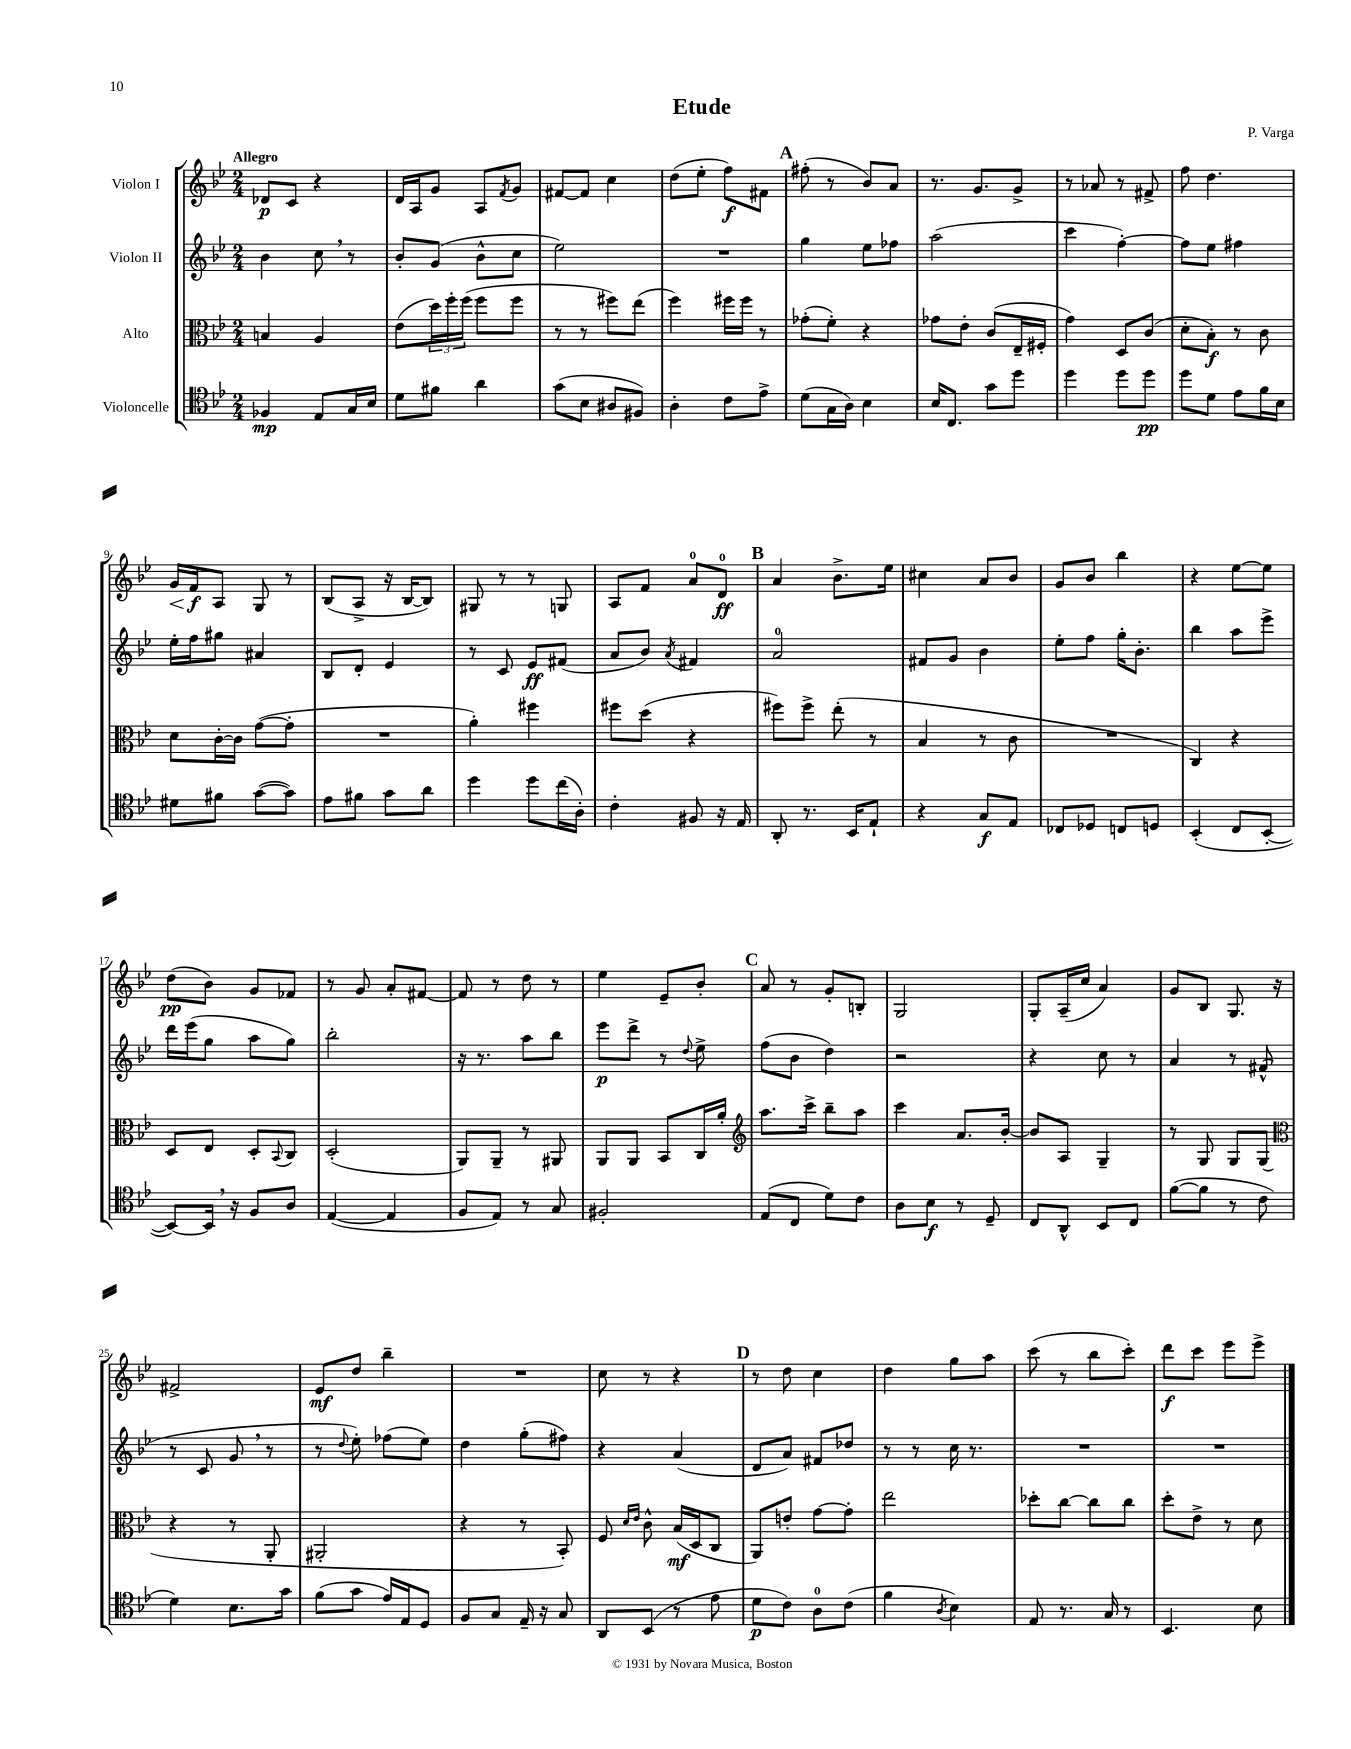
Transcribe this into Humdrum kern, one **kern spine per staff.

**kern	**dynam	**kern	**dynam	**kern	**dynam	**kern	**dynam
*part4	*part4	*part3	*part3	*part2	*part2	*part1	*part1
*staff4	*staff4	*staff3	*staff3	*staff2	*staff2	*staff1	*staff1
*I"Violoncelle	*	*I"Alto	*	*I"Violon II	*	*I"Violon I	*
*clefC4	*	*clefC3	*	*clefG2	*	*clefG2	*
*k[b-e-]	*	*k[b-e-]	*	*k[b-e-]	*	*k[b-e-]	*
*M2/4	*	*M2/4	*	*M2/4	*	*M2/4	*
=1	=1	=1	=1	=1	=1	=1	=1
!	!	!	!	!	!	!LO:TX:a:B:t=Allegro	!
4F-X/	mp	4Bn/	.	4b-\	.	8d-X/L	p
.	.	.	.	.	.	8c/J	.
8E-/L	.	4A/	.	8cc,\	.	4r	.
16G/L	.	.	.	8r	.	.	.
16B-/JJ	.	.	.	.	.	.	.
=2	=2	=2	=2	=2	=2	=2	=2
8d\L	.	(8e-\L	.	8b-'/L	.	16d/LL	.
.	.	.	.	.	.	16A/J	.
8f#X\J	.	24dd\L)	.	(8g/J	.	8g/J	.
.	.	24ff'\	.	.	.	.	.
.	.	(24ff\JJ	.	.	.	.	.
4a\	.	8ff\L	.	8b-^^\L	.	8A/L	.
.	.	.	.	.	.	8qf/	.
.	.	8ff\J	.	8cc\J	.	8g/J	.
=3	=3	=3	=3	=3	=3	=3	=3
(8g\L	.	8r	.	2ee-\)	.	[8f#X/L	.
8B-\J	.	8r	.	.	.	8f#/J]	.
8A#X/L	.	8ff#X\L)	.	.	.	4cc\	.
8F#X/J)	.	(8ee-\J	.	.	.	.	.
=4	=4	=4	=4	=4	=4	=4	=4
4A'\	.	4ff\)	.	2r	.	(8dd\L	.
.	.	.	.	.	.	8ee-'\J	.
8c\L	.	16ff#X\LL	.	.	.	8ff\L)	f
.	.	16ff#\JJ	.	.	.	.	.
8e-^\J	.	8r	.	.	.	8f#X\J	.
!!LO:REH:place=s1:t=A
=5	=5	=5	=5	=5	=5	=5	=5
(8d\L	.	(8g-X'\L	.	4gg\	.	(8ff#X'\	.
16G\L	.	8f'\J)	.	.	.	8r	.
16A\JJ)	.	.	.	.	.	.	.
4B-\	.	4r	.	8ee-\L	.	8b-/L)	.
.	.	.	.	8ff-X\J	.	8a/J	.
=6	=6	=6	=6	=6	=6	=6	=6
16B-/KL	.	8g-X\L	.	(2aa\	.	8.r	.
8.C/J	.	.	.	.	.	.	.
.	.	8e-'\J	.	.	.	.	.
.	.	.	.	.	.	8.g/L	.
8g\L	.	(8c/L	.	.	.	.	.
8dd\J	.	16E-~/L	.	.	.	8g^/J	.
.	.	16F#X'/JJ	.	.	.	.	.
=7	=7	=7	=7	=7	=7	=7	=7
4dd\	.	4g\)	.	4ccc\	.	8r	.
.	.	.	.	.	.	8a-X/	.
8dd\L	.	8D/L	.	[4ff'\)	.	8r	.
8dd\J	pp	(8c/J	.	.	.	8f#X^/	.
=8	=8	=8	=8	=8	=8	=8	=8
8dd\L	.	8d'\L	.	8ff\L]	.	8ff\	.
8d\J	.	8B-'\J)	f	8ee-\J	.	4.dd\	.
8e-\L	.	8r	.	4ff#X\	.	.	.
16f\L	.	8c\	.	.	.	.	.
16B-\JJ	.	.	.	.	.	.	.
!!LO:LB:g=z
=9	=9	=9	=9	=9	=9	=9	=9
!	!	!	!	!	!	!	!LO:HP:b
8d#X\L	.	8d\L	.	16ee-'\LL	.	16g/LL	<
.	.	.	.	16ff\J	.	16f/J	f
8f#X\J	.	[16c'\L	.	8gg#X\J	.	8A/J	[
.	.	16c\JJ]	.	.	.	.	.
([8g\L	.	([8g\L	.	4a#X/	.	8G/	.
8g\J])	.	8g'\J]	.	.	.	8r	.
=10	=10	=10	=10	=10	=10	=10	=10
8e-\L	.	2r	.	8B-/L	.	(8B-/L	.
8f#X\J	.	.	.	8d'/J	.	8A^/J	.
8g\L	.	.	.	4e-/	.	16r	.
.	.	.	.	.	.	[16B-/KL	.
8a\J	.	.	.	.	.	8B-/J])	.
=11	=11	=11	=11	=11	=11	=11	=11
4dd\	.	4a'\)	.	8r	.	8G#X/	.
.	.	.	.	8c/	.	8r	.
8dd\L	.	4ff#X\	.	8e-/L	ff	8r	.
(16cc\L	.	.	.	(8f#X/J	.	8Gn/	.
16A'\JJ)	.	.	.	.	.	.	.
=12	=12	=12	=12	=12	=12	=12	=12
4c'\	.	8ff#X\L	.	8a/L	.	8A/L	.
.	.	(8dd\J	.	8b-/J)	.	8f/J	.
.	.	.	.	8qa/	.	.	.
8F#X/	.	4r	.	4f#X/	.	8a/L	.
16r	.	.	.	.	.	8d/J	ff
16E-/	.	.	.	.	.	.	.
!!LO:REH:place=s1:t=B
=13	=13	=13	=13	=13	=13	=13	=13
8AA'/	.	8ff#X\L)	.	2a/	.	4a/	.
8.r	.	8ff#^\J	.	.	.	.	.
.	.	(8ee-'\	.	.	.	8.b-^\L	.
16BB-/KL	.	.	.	.	.	.	.
8E-`/J	.	8r	.	.	.	.	.
.	.	.	.	.	.	16ee-\Jk	.
=14	=14	=14	=14	=14	=14	=14	=14
4r	.	4B-/	.	8f#X/L	.	4cc#X\	.
.	.	.	.	8g/J	.	.	.
8G/L	f	8r	.	4b-\	.	8a/L	.
8E-/J	.	8c\	.	.	.	8b-/J	.
=15	=15	=15	=15	=15	=15	=15	=15
8C-X/L	.	2r	.	8ee-'\L	.	8g/L	.
8D-X/J	.	.	.	8ff\J	.	8b-/J	.
8Cn/L	.	.	.	16gg'\KL	.	4bb-\	.
.	.	.	.	8.b-'\J	.	.	.
8Dn/J	.	.	.	.	.	.	.
=16	=16	=16	=16	=16	=16	=16	=16
(4BB-'/	.	4C/)	.	4bb-\	.	4r	.
8C/L	.	4r	.	8aa\L	.	[8ee-\L	.
[8BB-'/J	.	.	.	8eee-^\J	.	8ee-\J]	.
!!LO:LB:g=z
=17	=17	=17	=17	=17	=17	=17	=17
8BB-/L_)	.	8D/L	.	16ddd\LL	.	(8dd\L	pp
.	.	.	.	(16eee-\J	.	.	.
16BB-,/Jk]	.	8E-/J	.	8gg\J	.	8b-\J)	.
16r	.	.	.	.	.	.	.
8F/L	.	8D'/L	.	8aa\L	.	8g/L	.
.	.	8qqBB-/	.	.	.	.	.
8A/J	.	8C/J	.	8gg\J)	.	8f-X/J	.
=18	=18	=18	=18	=18	=18	=18	=18
([4E-/	.	(2D'/	.	2bb-'\	.	8r	.
.	.	.	.	.	.	8g/	.
4E-/]	.	.	.	.	.	8a'/L	.
.	.	.	.	.	.	[8f#X/J	.
=19	=19	=19	=19	=19	=19	=19	=19
8F/L	.	8AA/L)	.	16r	.	8f#/]	.
.	.	.	.	8.r	.	.	.
8E-/J)	.	8AA~/J	.	.	.	8r	.
8r	.	8r	.	8aa\L	.	8dd\	.
8G/	.	8AA#X/	.	8bb-\J	.	8r	.
=20	=20	=20	=20	=20	=20	=20	=20
2F#X'/	.	8AA/L	.	8eee-\L	p	4ee-\	.
.	.	8AA/J	.	8ddd^\J	.	.	.
.	.	8BB-/L	.	8r	.	8e-~/L	.
.	.	.	.	8qqdd/	.	.	.
.	.	16C/L	.	8ee-^\	.	8b-'/J	.
.	.	16a'/JJ	.	.	.	.	.
!!LO:REH:place=s1:t=C
=21	=21	=21	=21	=21	=21	=21	=21
*	*	*clefG2	*	*	*	*	*
(8E-/L	.	8.aa\L	.	(8ff\L	.	8a/	.
8C/J	.	.	.	8b-\J	.	8r	.
.	.	16ccc^\Jk	.	.	.	.	.
8d\L)	.	8bb-~\L	.	4dd\)	.	8g'/L	.
8c\J	.	8aa\J	.	.	.	8Bn'/J	.
=22	=22	=22	=22	=22	=22	=22	=22
8A\L	.	4ccc\	.	2r	.	2G/	.
8B-\J	f	.	.	.	.	.	.
8r	.	8.a/L	.	.	.	.	.
8D~/	.	.	.	.	.	.	.
.	.	[16b-'/Jk	.	.	.	.	.
=23	=23	=23	=23	=23	=23	=23	=23
8C/L	.	8b-/L]	.	4r	.	8G'/L	.
8AA^^/J	.	8A/J	.	.	.	(16A~/L	.
.	.	.	.	.	.	16cc/JJ	.
8BB-/L	.	4G~/	.	8cc\	.	4a/)	.
8C/J	.	.	.	8r	.	.	.
=24	=24	=24	=24	=24	=24	=24	=24
([8f\L	.	8r	.	4a/	.	8g/L	.
8f\J]	.	8G/	.	.	.	8B-/J	.
8r	.	8G/L	.	8r	.	8.G/	.
8c\	.	(8G/J	.	(8f#X^^/	.	.	.
.	.	.	.	.	.	16r	.
!!LO:LB:g=z
=25	=25	=25	=25	=25	=25	=25	=25
*	*	*clefC3	*	*	*	*	*
4d\)	.	4r	.	8r	.	2f#X^/	.
.	.	.	.	8c/	.	.	.
8.B-\L	.	8r	.	8g,/	.	.	.
.	.	8AA'/	.	8r	.	.	.
16g\Jk	.	.	.	.	.	.	.
=26	=26	=26	=26	=26	=26	=26	=26
(8f\L	.	2AA#X'/	.	8r	.	8e-/L	mf
.	.	.	.	8qqdd/	.	.	.
8g\J	.	.	.	8ee-'\)	.	8dd/J	.
16e-/LL)	.	.	.	(8ff-X\L	.	4bb-~\	.
16E-/J	.	.	.	.	.	.	.
8D/J	.	.	.	8ee-\J)	.	.	.
=27	=27	=27	=27	=27	=27	=27	=27
8F/L	.	4r	.	4dd\	.	2r	.
8G/J	.	.	.	.	.	.	.
16E-~/	.	8r	.	(8gg'\L	.	.	.
16r	.	.	.	.	.	.	.
8G/	.	8BB-'/)	.	8ff#X\J)	.	.	.
=28	=28	=28	=28	=28	=28	=28	=28
8AA/L	.	8F/	.	4r	.	8cc\	.
.	.	16qqd/LL	.	.	.	.	.
.	.	16qqe-/JJ	.	.	.	.	.
(8BB-/J	.	8c^^\	.	.	.	8r	.
8r	.	(16B-/LL	mf	(4a/	.	4r	.
.	.	16D/J	.	.	.	.	.
8e-\	.	8C/J	.	.	.	.	.
!!LO:REH:place=s1:t=D
=29	=29	=29	=29	=29	=29	=29	=29
8d\L	p	8AA/L)	.	8d/L	.	8r	.
8c\J)	.	8en'/J	.	8a/J)	.	8dd\	.
8A\L	.	[8g\L	.	8f#X/L	.	4cc\	.
(8c\J	.	8g'\J]	.	8dd-X/J	.	.	.
=30	=30	=30	=30	=30	=30	=30	=30
4f\	.	2ee-\	.	8r	.	4dd\	.
.	.	.	.	8r	.	.	.
8qA/	.	.	.	.	.	.	.
4B-\)	.	.	.	16cc\	.	8gg\L	.
.	.	.	.	8.r	.	.	.
.	.	.	.	.	.	8aa\J	.
=31	=31	=31	=31	=31	=31	=31	=31
8E-/	.	8dd-X'\L	.	2r	.	(8ccc\	.
8.r	.	[8cc\J	.	.	.	8r	.
.	.	8cc\L]	.	.	.	8bb-\L	.
16G/	.	.	.	.	.	.	.
8r	.	8cc\J	.	.	.	8ccc'\J)	.
=32	=32	=32	=32	=32	=32	=32	=32
4.BB-/	.	8dd'\L	.	2r	.	8ddd\L	f
.	.	8e-^\J	.	.	.	8ccc\J	.
.	.	8r	.	.	.	8eee-\L	.
8B-\	.	8d\	.	.	.	8eee-^\J	.
==	==	==	==	==	==	==	==
*-	*-	*-	*-	*-	*-	*-	*-
